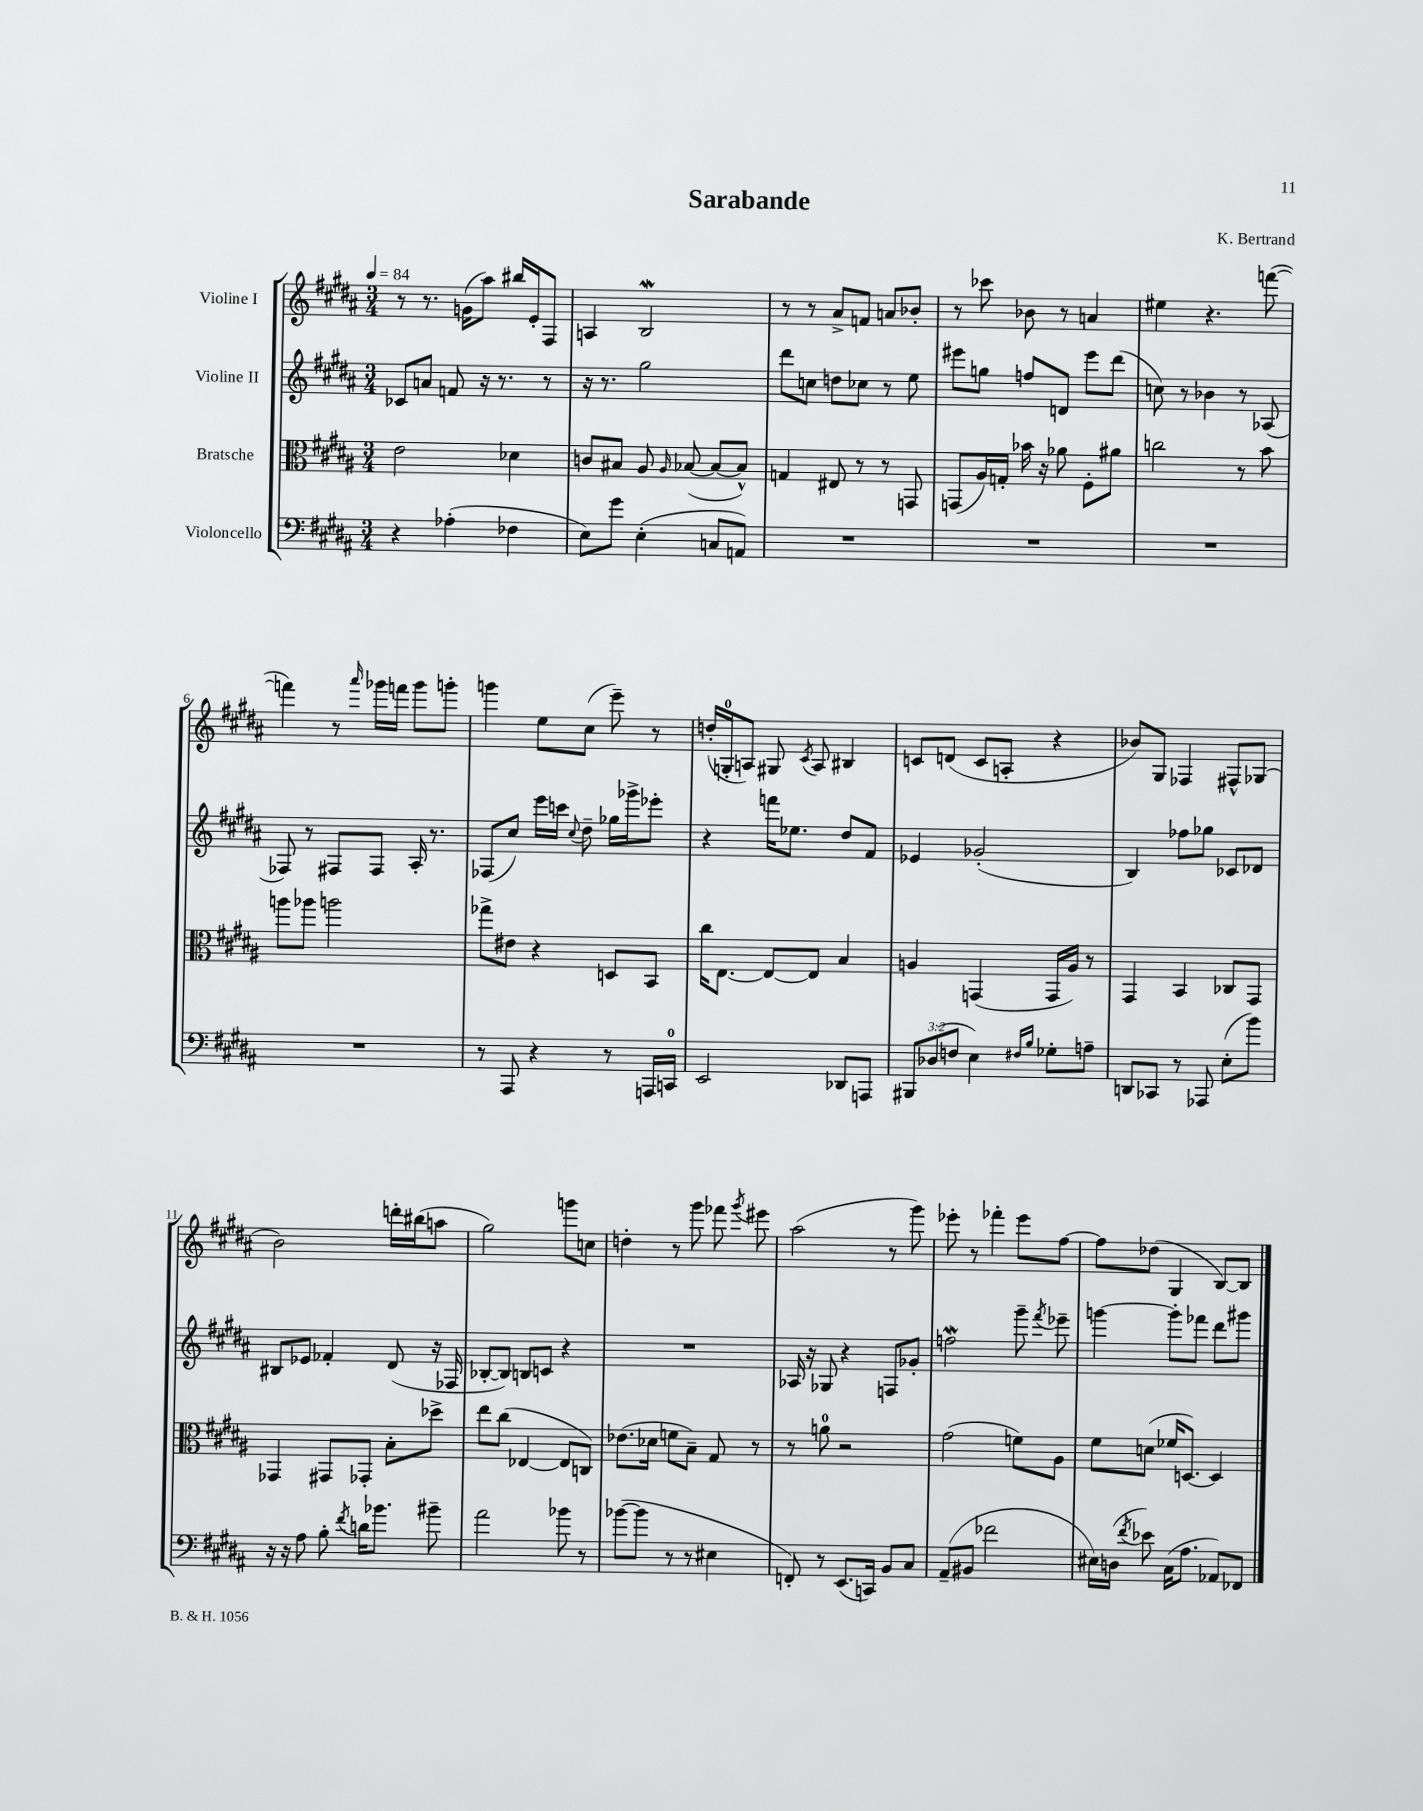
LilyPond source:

\header { title = "Sarabande" composer = "K. Bertrand" }
<<
\new StaffGroup <<
\new Staff = "s0" \with { instrumentName = "Violine I" } {
    \clef treble \key b \major \numericTimeSignature \time 3/4 \tempo 4 = 84
    \autoBeamOff r8 r8. g'16[( ais''8]) bis''16[ e'16-. fis8] |
    a4 b2\mordent |
    r8 r8 ais'8[-> f'8] a'8[ bes'8]-. |
    r8 ces'''8 bes'8 r8 a'4 |
    eis''4 r4. f'''8~( |
    f'''4) r8 \grace { ais'''16 } ges'''16[ f'''16] ges'''8[ g'''8]-. |
    g'''4 e''8[ cis''8]( e'''8--) r8 |
    d''16[-.( g16-0-. a8]) gis8 \acciaccatura { cis'8 } a8 bis4 |
    c'8[ d'8]( c'8[ a8]-. r4 |
    bes'8[) gis8] fes4 fis8[-^ ges8]( |
    b'2) d'''16[-. bis''16( a''8] |
    gis''2) g'''8[ c''8] |
    d''4-. r8 gis'''8 fes'''8 \acciaccatura { gis'''8 } eis'''8 |
    ais''2( r8 gis'''8) |
    ees'''8-. r8 fes'''4-. ees'''8[ fis''8]~ |
    fis''8[ des''8]( gis4 b8[~) b8] \bar "|." |
}
\new Staff = "s1" \with { instrumentName = "Violine II" } {
    \clef treble \key b \major \numericTimeSignature \time 3/4
    \autoBeamOff ces'8[ a'8] f'8 r16 r8. r8 |
    r16 r8. gis''2 |
    dis'''8[ c''8] d''8[ ces''8] r8 e''8 |
    eis'''8[ g''8] f''8[ d'8] eis'''8[ dis'''8]( |
    c''8) r8 bes'4 r8 aes8( |
    fes8) r8 fis8[ fis8] ais16-. r8. |
    fes8[( cis''8]) e'''16[ c'''16] \appoggiatura { cis''8 } dis''8-- ges''16[ ges'''16-> ees'''8]-. |
    r4 f'''16[ ees''8.] dis''8[ fis'8] |
    ees'4 ges'2-.( |
    b4) fes''8[ ges''8] ces'8[ des'8] |
    bis8[ ees'8] fes'4-. dis'8( r16 fes16 |
    bes8[~-. bes8]) b8[ c'8] r4 |
    R2. |
    aes16 r16 ges8 r4 f8[ ges'8]-. |
    f''2\mordent gis'''8-- \acciaccatura { fis'''8 } ees'''8-- |
    g'''4~ g'''8[-. fes'''8] dis'''8[ gis'''8] \bar "|." |
}
\new Staff = "s2" \with { instrumentName = "Bratsche" } {
    \clef alto \key b \major \numericTimeSignature \time 3/4
    \autoBeamOff e'2 des'4 |
    c'8[ bis8] ais8 \grace { ais16 } bes8~( bes8[~ bes8]-^) |
    g4 eis8 r8 r8 g,8 |
    g,8[( ais16) g16]-. bes'16 r16 aes'8 fis8[-. ais'8] |
    c''2 r8 b'8 |
    a''8[ aes''8] a''2 |
    ges''8[-> eis'8] r4 d8[ b,8] |
    cis''16[ e8.]~ e8[~ e8] b4 |
    a4 g,4( g,16[ a16]) r8 |
    gis,4 b,4 ces8[ gis,8] |
    ges,4 gis,8[ ges,8]-. b8[-. des''8]-> |
    e''8[ cis''8]( ees4~ ees8[ c8]) |
    ees'8.[( des'16] f'8[ b8]--) gis8 r8 |
    r8 a'8-0 r2 |
    gis'2( f'8[) ais8] |
    fis'8[ d'8]( fes'16[ d8.]~) d4 \bar "|." |
}
\new Staff = "s3" \with { instrumentName = "Violoncello" } {
    \clef bass \key b \major \numericTimeSignature \time 3/4 \override Staff.TupletNumber.text = #tuplet-number::calc-fraction-text
    \autoBeamOff r4 aes4-.( fes4 |
    e8[) gis'8] e4-.( c8[ a,8]) |
    R2. |
    R2. |
    R2. |
    R2. |
    r8 ais,,8 r4 r8 a,,16[ c,16]-0 |
    e,2 des,8[ a,,8] |
    \tuplet 3/2 { bis,,8[ des8( f8] } e4) \grace { fis16[ b16] } ges8[-. a8]-- |
    d,8[ ces,8] r8 aes,,8 e8[-.( b'8]) |
    r16 r16 ais8 b8-. \acciaccatura { fis'8 } d'16[ bes'8.] bis'8-- |
    ais'2 bes'8 r8 |
    bes'8[~( bes'8] r8 r8 eis4 |
    f,8-.) r8 e,8.[( c,16]) b,8[ cis8] |
    ais,8[--( bis,8] fes'2 |
    eis16[) d16]( \acciaccatura { fis'8 } ees'8) cis16[( ais8.] aes,8[) fes,8] \bar "|." |
}
>>
>>
